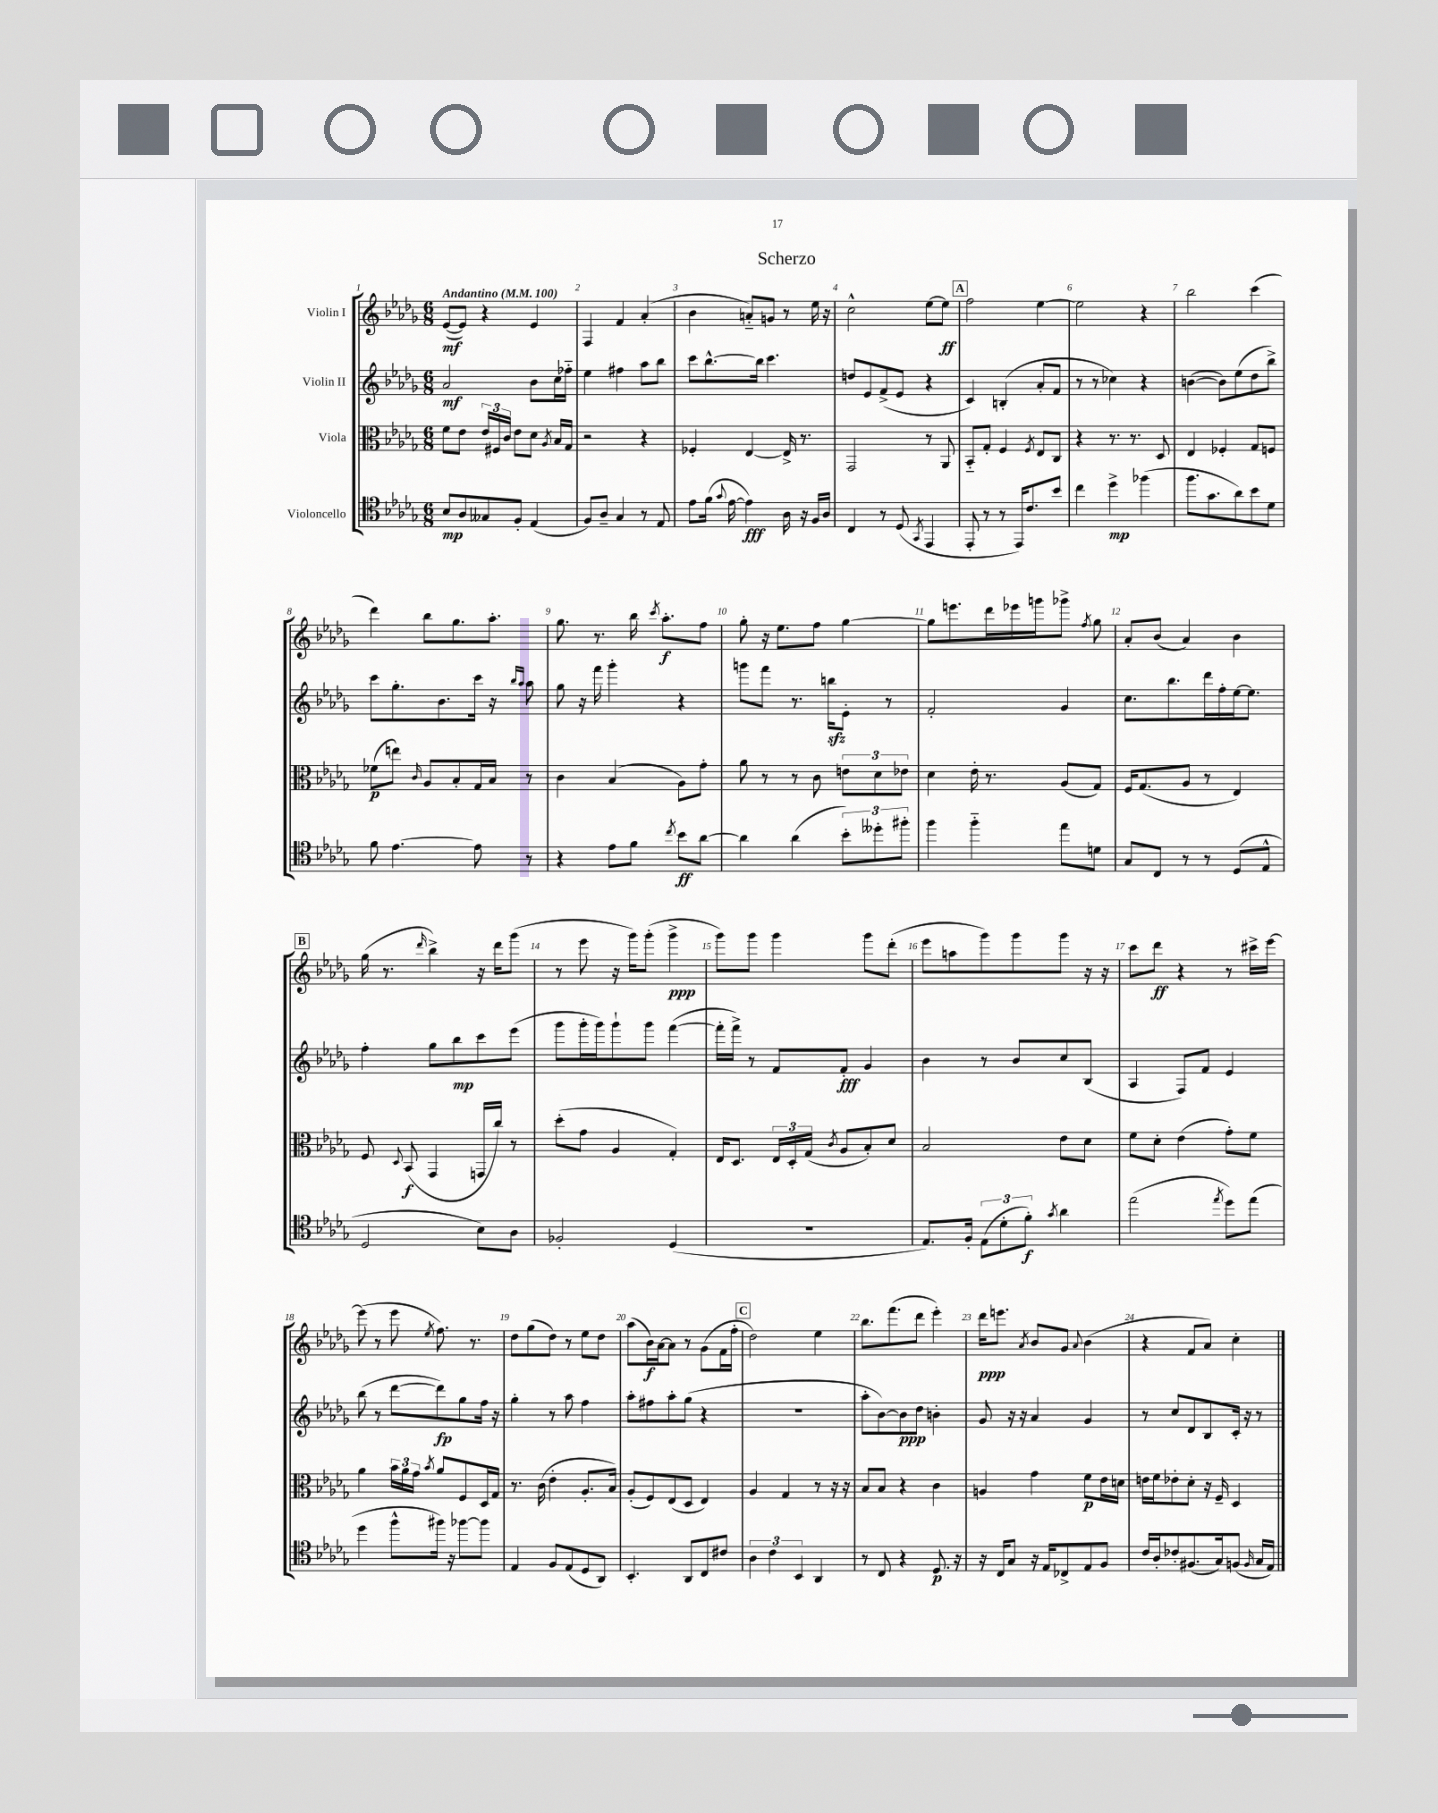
\header { title = "Scherzo" }
<<
\new StaffGroup <<
\new Staff = "s0" \with { instrumentName = "Violin I" } {
    \clef treble \key des \major \numericTimeSignature \time 6/8 \tempo "Andantino" 4 = 100
    \autoBeamOff ees'8[~\mf( ees'8]) r4 ees'4 |
    f4 f'4 aes'4-.( |
    bes'4 a'8[-_) g'8] r8 ees''16 r16 |
    c''2-^ ees''8[~ ees''8]\ff |
    \mark \markup { \box "A" } f''2 ees''4~ |
    ees''2 r4 |
    bes''2 c'''4( |
    des'''4) bes''8[ ges''8. aes''8.]-. |
    ges''8. r8. bes''16 \acciaccatura { c'''8 } aes''8.[-.\f f''8] |
    ges''8-. r16 ees''8.[ f''8] ges''4~ |
    ges''8[ e'''8. des'''16 ees'''16 g'''16 ges'''8]-> \acciaccatura { f''8 } ges''8 |
    aes'8[-. bes'8]( aes'4) bes'4 |
    \mark \markup { \box "B" } ges''16( r8. \grace { des'''16 } bes''4->) r16 des'''16[ ges'''8]( |
    r8 ees'''8 r16 ges'''16[) ges'''8]-.( ges'''4->\ppp |
    ges'''8[) ges'''8] ges'''4 ges'''8[ des'''8]-.( |
    ees'''8[ a''8 ges'''8) ges'''8 ges'''8] r16 r16 |
    c'''8[ des'''8]\ff r4 r8 cis'''16[-> ees'''16]~ |
    ees'''8( r8 ees'''8 \acciaccatura { ees''8 } f''8.) r8. |
    des''8[ ges''8( des''8]) r8 ees''8[ des''8] |
    aes''8[( bes'16\f) aes'16~ aes'8] r8 ges'8[( f'16 f''16]-. |
    \mark \markup { \box "C" } des''2) ees''4 |
    bes''8.[ f'''8.( des'''8] ees'''4-.) |
    des'''16[\ppp e'''8.] \acciaccatura { aes'8 } bes'8[ ges'8] \appoggiatura { aes'8 } bes'4( |
    r4 f'8[ aes'8]) c''4-. \bar "|." |
}
\new Staff = "s1" \with { instrumentName = "Violin II" } {
    \clef treble \key des \major \numericTimeSignature \time 6/8
    \autoBeamOff aes'2\mf bes'8[ c''16 fes''16]-_ |
    ees''4 fis''4 aes''8[ bes''8] |
    c'''8[ bes''8.~-^ bes''16] c'''4. |
    d''8[ ees'8 f'8->( ees'8] r4 |
    \mark \markup { \box "A" } c'4) b4-.( aes'8[-. f'8] |
    r8 r8 ces''4) r4 |
    b'4~( b'8[) ees''8( des''8 bes''8]->) |
    c'''8[ ges''8.-. bes'8. c'''16] r16 \grace { bes''16[ aes''16] } aes''8 |
    ges''8 r16 f'''16 ges'''4-. r4 |
    g'''8[ f'''8] r8. b''16[\sfz ees'8]-. r8 |
    f'2-. ges'4 |
    c''8.[ bes''8. des'''16 f''16-. ees''16~ ees''8.] |
    \mark \markup { \box "B" } f''4-. ges''8[ bes''8\mp c'''8 ees'''8]( |
    ges'''8[ ges'''16-. ges'''16) ges'''8-! ges'''8] f'''4~( |
    f'''16[-. f'''16]->) r8 f'8[ f'8]-.\fff ges'4 |
    bes'4 r8 bes'8[ c''8 bes8]( |
    aes4 f8[) f'8] ees'4 |
    bes''8( r8 des'''8[~ des'''8\fp) ges''8 f''16] r16 |
    ges''4-. r8 aes''8 f''4 |
    aes''8[-. fis''8 aes''8-. ges''8]( r4 |
    \mark \markup { \box "C" } R2. |
    aes''8[-. bes'8~) bes'8\ppp des''8] b'4-. |
    ges'8 r16 r16 aes'4 ges'4 |
    r8 c''8[ des'8 bes8 c'16]-. r16 r8 \bar "|." |
}
\new Staff = "s2" \with { instrumentName = "Viola" } {
    \clef alto \key des \major \numericTimeSignature \time 6/8
    \autoBeamOff f'8[ ees'8] \tuplet 3/2 { ees'16[ fis16 c'16] } ees'8[ des'8] \acciaccatura { aes8 } bes16[ ges16] |
    r2 r4 |
    fes4-. ees4~ ees16-> r8. |
    ges,2 r8 aes,8 |
    \mark \markup { \box "A" } bes,8[-_ ges8]-. f4 \acciaccatura { f8 } ees8[ c8] |
    r4 r8. r8. des8 |
    ees4 fes4-. ges8[ f8] |
    fes'8[\p( e''8]) \grace { c'16 } aes8[ bes8-. ges16 bes16] r8 |
    c'4 bes4( aes8[) ges'8]-. |
    aes'8 r8 r8 c'8 \tuplet 3/2 { e'8[ des'8 ees'8] } |
    des'4 ees'16-. r8. aes8[( ges8]) |
    f16[ ges8.( aes8] r8 ees4) |
    \mark \markup { \box "B" } f8 \appoggiatura { des8 } bes,8\f( ges,4 g,16[ c''16]) r8 |
    des''8[-.( ges'8] aes4 ges4-.) |
    ees16[ des8.] \tuplet 3/2 { ees16[ des16-. ges16]( } \acciaccatura { c'8 } aes8[ bes8-.) des'8] |
    bes2 ees'8[ des'8] |
    f'8[ des'8]-. ees'4( ges'8[-.) f'8] |
    aes'4 \tuplet 3/2 { bes'16[ aes'16 ges'16] } \acciaccatura { bes'8 } aes'8[ f8 des16 ges16] |
    r8. c'16( ees'4-. aes8.[-. bes16]) |
    aes8[-.( f8) ees8( des8] ees4) |
    \mark \markup { \box "C" } aes4 ges4 r8 r16 r16 |
    bes8[ bes8] r4 c'4 |
    a4 ges'4 f'8[\p ees'16 d'16] |
    e'16[ f'16 ees'8-. des'8]-. r16 f16-- des4 \bar "|." |
}
\new Staff = "s3" \with { instrumentName = "Violoncello" } {
    \clef tenor \key des \major \numericTimeSignature \time 6/8
    \autoBeamOff bes8[\mp aes8 geses8 f8]-. ees4( |
    f8[) aes8]-- ges4 r8 ees8 |
    ees'8[ f'16]( \appoggiatura { ges'8 } ees'16~ ees'4\fff) aes16 r16 f16[ aes16] |
    c4 r8 des8( \acciaccatura { ges,8 } ees,4 |
    \mark \markup { \box "A" } ees,8-. r8 r8 ees,16[) c'8. bes'8] |
    c''4 des''4->\mp fes''4( |
    f''8.[ ges'8. aes'8) bes'8 des'8] |
    f'8 ees'4.~ ees'8 r8 |
    r4 ees'8[ f'8] \acciaccatura { c''8 } bes'8[\ff aes'8]~ |
    aes'4 aes'4( \tuplet 3/2 { bes'8[-.) deses''8-. fis''8]-. } |
    f''4 f''4-_ ees''8[ d'8] |
    ges8[ c8] r8 r8 des8[( ees8]-^ |
    \mark \markup { \box "B" } des2 bes8[) aes8] |
    fes2-. des4( |
    R2. |
    ees8.[) f16]-. \tuplet 3/2 { ees8[( des'8-. f'8]-.\f) } \acciaccatura { ges'8 } aes'4 |
    ees''2( \acciaccatura { ees''8 } des''8[) ees''8]( |
    des''4 f''8[-^ fis''16]) r16 fes''8[~ fes''8] |
    ees4 f8[ ees8( des8 aes,8]) |
    bes,4.-. aes,8[ c8 cis'8] |
    \mark \markup { \box "C" } \tuplet 3/2 { aes4 c'4 bes,4 } aes,4 |
    r8 c8 r4 des8.\p r16 |
    r16 c16[ ges8] r16 ees16[ ces8-> ees8 f8] |
    c'16[ aes16-. ces'8-. fis8.( ges16) f8]( \grace { f16 } ges16[ ees16]) \bar "|." |
}
>>
>>
\layout { \context { \Score \override BarNumber.break-visibility = ##(#f #t #t) barNumberVisibility = #all-bar-numbers-visible } }
